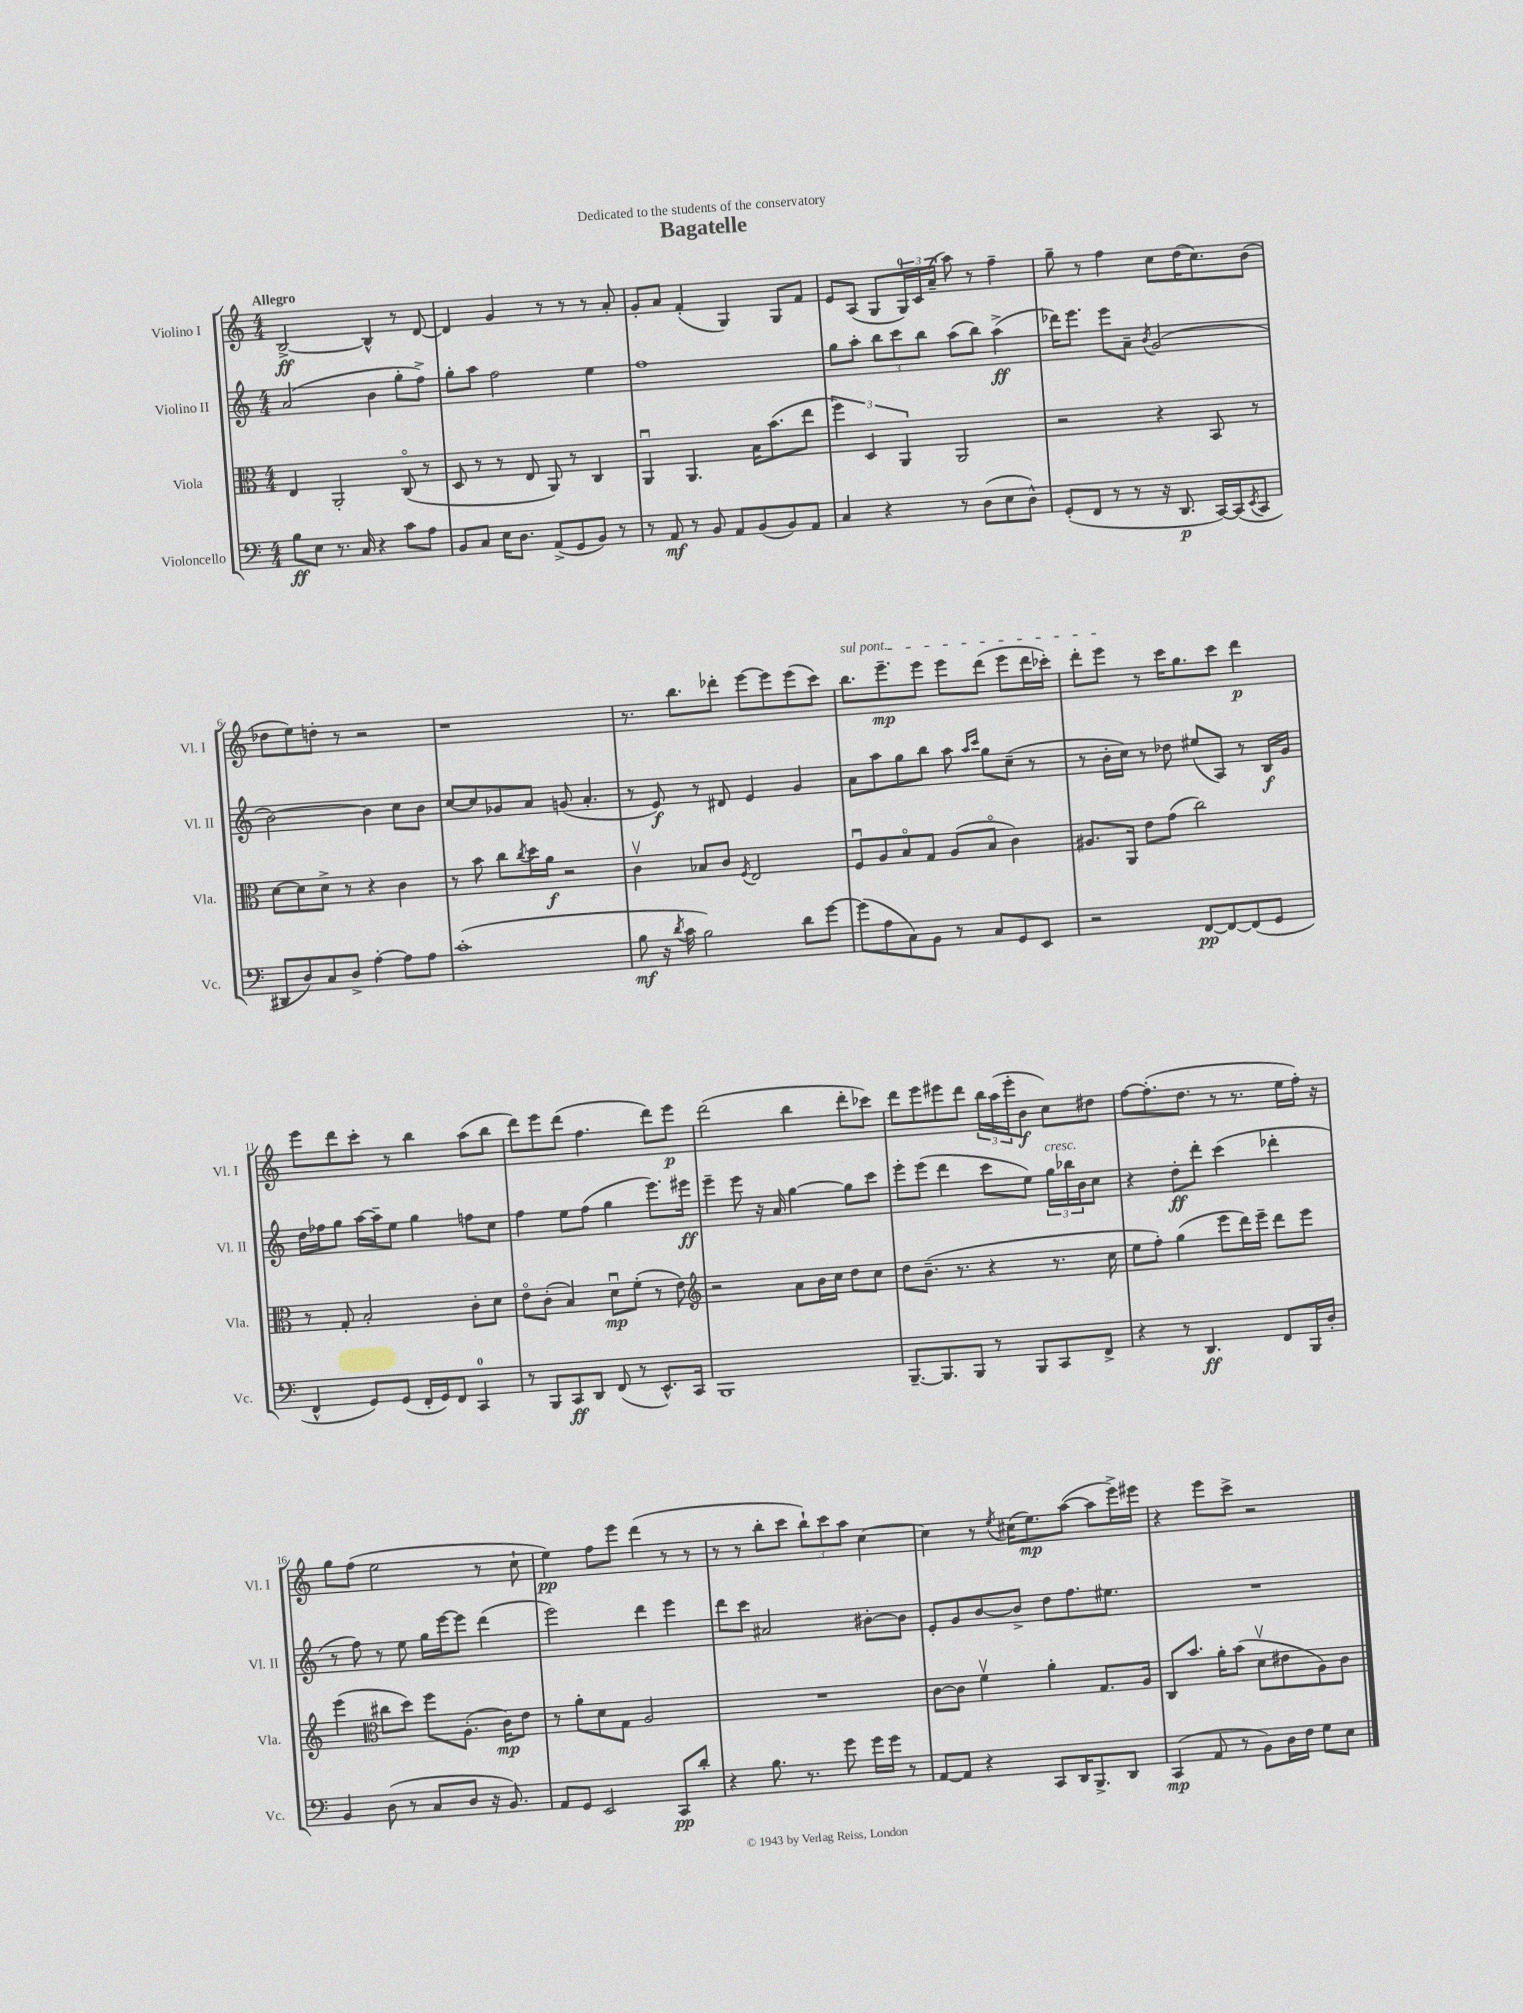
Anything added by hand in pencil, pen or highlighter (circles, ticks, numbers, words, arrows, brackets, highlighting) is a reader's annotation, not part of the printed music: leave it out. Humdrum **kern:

**kern	**kern	**kern	**kern
*staff4	*staff3	*staff2	*staff1
*clefF4	*clefC3	*clefG2	*clefG2
*k[]	*k[]	*k[]	*k[]
*M4/4	*M4/4	*M4/4	*M4/4
8B	4E	(2a	[2B^
8E	.	.	.
8.r	2AA'	.	.
16C	.	.	.
4r	.	4b	4B^^]
8c	(8Co	8gg'	8r
8A	8r	8ff^)	[8d
=	=	=	=
8BB	8D	8gg'	4d]
8C	8r	8aa	.
16E	8r	2ff	4g
8.D	.	.	.
.	8E	.	.
(8AA^	8AA)	.	8r
8GG	8r	.	8r
8BB)	4C	4ee	8r
8r	.	.	8a'
=	=	=	=
8r	4AAu	1ff	8g'
8AA	.	.	8a
8r	4.AA	.	(4f'
8BB	.	.	.
8AA	.	.	4G)
(8BB	16B	.	.
.	(8.b	.	.
8BB)	.	.	8G
8AA	8ee	.	8f
=	=	=	=
4C	6ff)	8gg	8e
.	.	8aa'	(8A
.	6D	.	.
4r	.	12bb	8G
.	6AA	12ccc	.
.	.	.	24G)
.	.	12bb	24c
.	.	.	(24a~
8r	2AA	(8aa	8aa)
(8D	.	8bb)	8r
8E	.	(4aa^	4ff~
8D^^)	.	.	.
=	=	=	=
(8GG'	2r	16ddd-)	8gg~
.	.	8.eee	.
8FF	.	.	8r
8r	.	8eee	4ff
8r	.	8a~	.
.	.	8qb	.
16r	4r	(2g	8cc
8.DD	.	.	.
.	.	.	(16dd
.	.	.	8.cc)
[16CC)	8BB	.	.
(16CC]	.	.	.
8qEE	.	.	.
8CC	8r	.	(8b
=	=	=	=
8DD#	[8d	[2b)	8dd-
8D)	8d]	.	8ee)
8C	8d^	.	8dd'
8D^	8r	.	8r
[4A'	4r	4b]	2r
8A]	4c	8cc	.
8A	.	8b	.
=	=	=	=
(1c'	8r	[8cc	1r
.	8b	8cc]	.
.	8cc	8g-	.
.	8qcc	.	.
.	16dd	8a	.
.	16a	.	.
.	2r	(8g	.
.	.	4.a'	.
=	=	=	=
8B	4cv	8r	8.r
16r	.	8e)	.
8qd	.	.	.
16c	.	.	8.bb
2B)	8B-	8r	.
.	8c	8d#	8ddd-'
.	8qF	.	.
.	2E	4e	[8eee
.	.	.	8eee]
8d	.	4g	(8eee
[8g	.	.	8ccc)
=	=	=	=
(8g]	8Fu	8a	8.bb
8A	8A	8aa	.
.	.	.	8.eee~
8C)	8Bo	8gg	.
8BB	8G	8bb	8eee
8r	(8A	8aa	8eee
.	.	16qqaa	.
.	.	16qqccc	.
8C	8Bo	8gg	(8ddd
8GG	4c)	(8cc~	8eee
8EE	.	8r	16ddd
.	.	.	16ccc-')
=	=	=	=
2r	8.A#	8r	8ddd'
.	.	16b'	8eee
.	16AA	16cc)	.
.	8e	8r	8r
.	(8g	8dd-	16ccc
.	.	.	8.gg
[8FF	2cc)	(8ee#	.
8FF_	.	8A)	8ccc
(8FF]	.	8r	4ddd
8GG	.	16B	.
.	.	16g	.
=	=	=	=
4FF^^	8r	16dd	8eee
.	.	16ff-	.
.	8G'	8gg	8ddd
8GG)	2B'	[16aa	8ccc'
.	.	16aa~]	.
(8GG	.	8ee	8r
16FF'	.	4gg	4bb
16GG)	.	.	.
8FF	.	.	.
4CC	8c'	8ff	(8aa
.	8d	8cc	8bb
=	=	=	=
8r	8eo	4ff	8ddd)
8BBB	(8c'	.	8eee
8CC	4B)	8ee	(8ddd
8DD	.	(8ff	4.ff
(8FF	8du	4gg	.
8r	(8f'	.	.
8.EE^^)	8r	8.eee)	8ddd)
.	8e)	.	8eee
16CC	.	16eee#	.
=	=	=	=
*	*clefG2	*	*
1BBB	2r	4eee~	(2ddd
.	.	8eee	.
.	.	16r	.
.	.	16a	.
.	8a	[4gg	4bb
.	16b	.	.
.	16cc	.	.
.	8dd	8gg]	8ddd'
.	8cc	8ccc	8ccc-)
=	=	=	=
[8.BBB~	8dd	8eee'	8ddd
.	(8.b~	(8eee	8eee
8.BBB]	.	.	.
.	.	4ddd	8eee#
.	8.r	.	.
8BBB	.	.	8ddd
8r	4r	8ccc	24bb
.	.	.	(24aa
.	.	.	24eee#'
8BBB	.	8ee)	8b
8CC	8.r	24gg	8cc)
.	.	24bb-	.
.	.	24b	.
8FF^	.	8cc	8dd#
.	16cc	.	.
=	=	=	=
4r	8ee	4r	[8ff
.	8ff')	.	(8.ff']
8r	(4gg	8dd'	.
.	.	.	8.dd
4.DD	.	8ddd'	.
.	8eee	(4ccc	8r
.	16ddd)	.	8.r
.	16eee~	.	.
8FF	8ddd	4ddd-'	.
.	.	.	16ee
16BBB	8eee	.	16ff')
16D'	.	.	16r
=	=	=	=
4BB	(4eee	8r	8gg
.	.	8ff)	(8ff
*	*clefC3	*	*
(8D	8cc#	8r	2ee
8r	8dd)	8ee	.
8C	8ff	16gg	.
.	.	[16eee	.
8D	(8.A'	8eee]	.
16r	.	(4ddd	8r
8.BB)	16c)	.	.
.	8e	.	8cc`
=	=	=	=
8AA	8r	2eee)	4ee)
8GG	8a'	.	.
2EE	8d	.	8ff
.	8G	.	8eee
.	2A	4ddd	(4ddd
8CC	.	4eee	8r
8d'	.	.	8r
=	=	=	=
4r	1r	8ddd	8r
.	.	8ccc	8r
8.B	.	2a#	8bb'
.	.	.	8ccc
8.r	.	.	.
.	.	.	12bb`)
.	.	.	12ccc
8g	.	.	.
.	.	.	12aa
16g	.	[8b#'	[4cc
16g	.	.	.
8r	.	8b#]	.
=	=	=	=
[8AA	[8c	8e'	4cc]
8AA]	8c]	8g	.
4r	4fv	[8b	8r
.	.	.	8qee
.	.	8b^]	(16cc#
.	.	.	8.ee)
8CC	4a'	8dd	.
16DD	.	8.ff	([8aa
8.BBB^	.	.	.
.	8.G	.	8aa]
.	.	8.ee#	.
8DD	.	.	16eee^)
.	16A	.	16eee#
=	=	=	=
(4CC	8C	1r	4r
.	8.b	.	.
8AA	.	.	8eee
.	16a'	.	.
8r	(8b	.	8ccc^
8BB)	8dv	.	2r
16D	8e#	.	.
16F	.	.	.
8G	8A)	.	.
8E	8c	.	.
==	==	==	==
*-	*-	*-	*-
